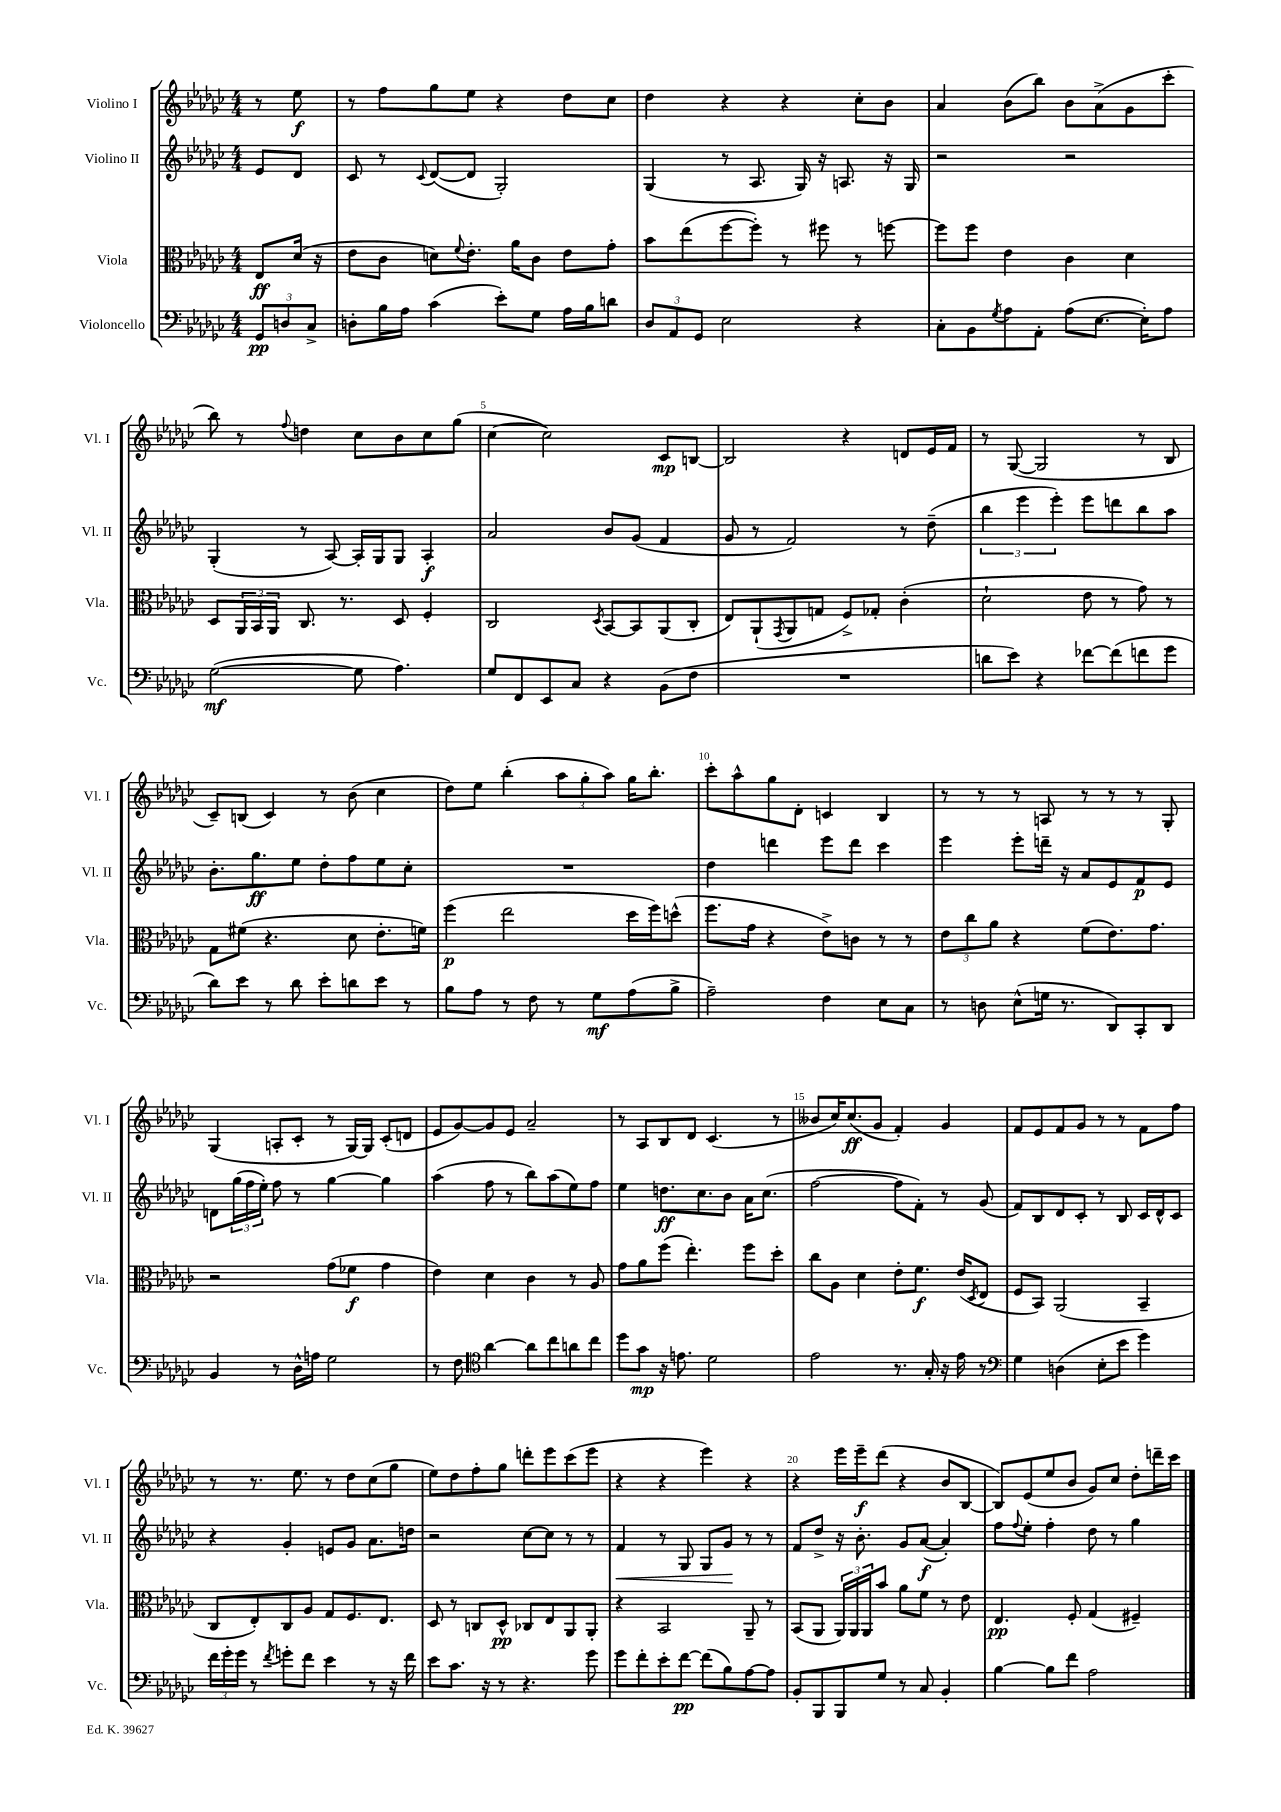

**kern	**dynam	**kern	**dynam	**kern	**dynam	**kern	**dynam
*part4	*part4	*part3	*part3	*part2	*part2	*part1	*part1
*staff4	*staff4	*staff3	*staff3	*staff2	*staff2	*staff1	*staff1
*I"Violoncello	*	*I"Viola	*	*I"Violino II	*	*I"Violino I	*
*I'Vc.	*	*I'Vla.	*	*I'Vl. II	*	*I'Vl. I	*
*clefF4	*	*clefC3	*	*clefG2	*	*clefG2	*
*k[b-e-a-d-g-c-]	*	*k[b-e-a-d-g-c-]	*	*k[b-e-a-d-g-c-]	*	*k[b-e-a-d-g-c-]	*
*M4/4	*	*M4/4	*	*M4/4	*	*M4/4	*
=	=	=	=	=	=	=	=
12GG-/L	pp	8E-/L	ff	8e-/L	.	8r	.
12Dn/	.	.	.	.	.	.	.
.	.	(16d-/Jk	.	8d-/J	.	8ee-\	f
12C-^/J	.	.	.	.	.	.	.
.	.	16r	.	.	.	.	.
=1	=1	=1	=1	=1	=1	=1	=1
8Dn'\L	.	8e-\L	.	8c-/	.	8r	.
16B-\L	.	8c-\J	.	8r	.	8ff\L	.
16A-\JJ	.	.	.	.	.	.	.
.	.	.	.	8qqc-/	.	.	.
(4c-\	.	8dn\L)	.	([8d-/L	.	8gg-\	.
.	.	8qqf/	.	.	.	.	.
.	.	8.e-'\J	.	8d-/J]	.	8ee-\J	.
8e-'\L)	.	.	.	2G-'/)	.	4r	.
.	.	16a-\KL	.	.	.	.	.
8G-\J	.	8c-\J	.	.	.	.	.
16A-\LL	.	8e-\L	.	.	.	8dd-\L	.
16B-\J	.	.	.	.	.	.	.
8dn\J	.	8g-'\J	.	.	.	8cc-\J	.
=2	=2	=2	=2	=2	=2	=2	=2
12D-/L	.	8b-\L	.	(4G-/	.	4dd-\	.
12AA-/	.	.	.	.	.	.	.
.	.	(8ee-\	.	.	.	.	.
12GG-/J	.	.	.	.	.	.	.
2E-\	.	[8ff\	.	8r	.	4r	.
.	.	8ff'\J])	.	8.A-/	.	.	.
.	.	8r	.	.	.	4r	.
.	.	.	.	16G-/)	.	.	.
.	.	8ff#X\	.	16r	.	.	.
.	.	.	.	8.An/	.	.	.
4r	.	8r	.	.	.	8cc-'\L	.
.	.	[8ffn\	.	16r	.	8b-\J	.
.	.	.	.	16G-/	.	.	.
=3	=3	=3	=3	=3	=3	=3	=3
8C-'\L	.	8ff\L]	.	2r	.	4a-/	.
8BB-\	.	8ff\J	.	.	.	.	.
8qG-/	.	.	.	.	.	.	.
8A-\	.	4e-\	.	.	.	(8b-\L	.
8AA-'\J	.	.	.	.	.	8bb-\J)	.
(8A-\L	.	4c-\	.	2r	.	8b-\L	.
[8.E-\J	.	.	.	.	.	(8a-^\	.
.	.	4d-\	.	.	.	8g-\	.
16E-'\KL])	.	.	.	.	.	.	.
8A-\J	.	.	.	.	.	8ccc-'\J	.
!!LO:LB:g=z
=4	=4	=4	=4	=4	=4	=4	=4
([2G-\	mf	8D-/L	.	(4G-'/	.	8bb-\)	.
.	.	24AA-/L	.	.	.	8r	.
.	.	24BB-/	.	.	.	.	.
.	.	24AA-/JJ	.	.	.	.	.
.	.	.	.	.	.	8qqff/	.
.	.	8.C-/	.	8r	.	4ddn\	.
.	.	.	.	[8A-/)	.	.	.
.	.	8.r	.	.	.	.	.
8G-\]	.	.	.	16A-'/LL]	.	8cc-\L	.
.	.	.	.	16G-/J	.	.	.
4.A-\)	.	8D-/	.	8G-/J	.	8b-\	.
.	.	4F'/	.	4A-'/	f	8cc-\	.
.	.	.	.	.	.	(8gg-\J	.
=5	=5	=5	=5	=5	=5	=5	=5
8G-/L	.	2C-/	.	2a-/	.	[4cc-\	.
8FF/	.	.	.	.	.	.	.
8EE-/	.	.	.	.	.	2cc-\])	.
8C-/J	.	.	.	.	.	.	.
.	.	8qD-/	.	.	.	.	.
4r	.	[8BB-/L	.	8b-/L	.	.	.
.	.	8BB-/]	.	(8g-/J	.	.	.
(8BB-\L	.	(8AA-/	.	4f/	.	8c-/L	mp
8F\J	.	8C-'/J	.	.	.	[8Bn/J	.
=6	=6	=6	=6	=6	=6	=6	=6
1r	.	8E-/L)	.	8g-/	.	2B/]	.
.	.	(8AA-`/	.	8r	.	.	.
.	.	8qGG-/	.	.	.	.	.
.	.	8AA-/	.	2f/)	.	.	.
.	.	8Gn/J	.	.	.	.	.
.	.	8F^/L)	.	.	.	4r	.
.	.	8G-X'/J	.	.	.	.	.
.	.	(4c-'\	.	8r	.	8dn/L	.
.	.	.	.	(8dd-~\	.	16e-/L	.
.	.	.	.	.	.	16f/JJ	.
=7	=7	=7	=7	=7	=7	=7	=7
8dn\L	.	2d-`\	.	6bb-\	.	8r	.
8e-\J)	.	.	.	.	.	([8G-/	.
.	.	.	.	6eee-\	.	.	.
4r	.	.	.	.	.	2G-/]	.
.	.	.	.	6eee-'\)	.	.	.
[8f-X\L	.	8e-\	.	8eee-\L	.	.	.
(8f-\]	.	8r	.	8dddn\	.	.	.
8fn\	.	8g-\)	.	8bb-\	.	8r	.
8g-\J	.	8r	.	8aa-\J	.	8B-/	.
!!LO:LB:g=z
=8	=8	=8	=8	=8	=8	=8	=8
8d-\L)	.	8G-\L	.	8.b-'\L	.	8c-~/L)	.
8e-\J	.	(8f#X\J	.	.	.	(8Bn/J	.
.	.	.	.	8.gg-\	ff	.	.
8r	.	4.r	.	.	.	4c-/)	.
8d-\	.	.	.	8ee-\J	.	.	.
8e-'\L	.	.	.	8dd-'\L	.	8r	.
8dn\	.	8d-\	.	8ff\	.	(8b-\	.
8e-\J	.	8.e-'\L	.	8ee-\	.	4cc-\	.
8r	.	.	.	8cc-'\J	.	.	.
.	.	16fn\Jk)	.	.	.	.	.
=9	=9	=9	=9	=9	=9	=9	=9
8B-\L	.	(4ff\	p	1r	.	8dd-\L)	.
8A-\J	.	.	.	.	.	8ee-\J	.
8r	.	2ee-\	.	.	.	(4bb-'\	.
8F\	.	.	.	.	.	.	.
8r	.	.	.	.	.	12aa-\L	.
.	.	.	.	.	.	12gg-'\	.
8G-\L	mf	.	.	.	.	.	.
.	.	.	.	.	.	12aa-\J)	.
(8A-\	.	16dd-\LL	.	.	.	16gg-\KL	.
.	.	16ff\J)	.	.	.	8.bb-'\J	.
8B-^\J	.	(8ddn^^\J	.	.	.	.	.
=10	=10	=10	=10	=10	=10	=10	=10
2A-~\)	.	8.ff\L	.	4dd-\	.	8ccc-'\L	.
.	.	.	.	.	.	8aa-^^\	.
.	.	16g-\Jk	.	.	.	.	.
.	.	4r	.	4dddn\	.	8gg-\	.
.	.	.	.	.	.	8d-'\J	.
4F\	.	8e-^\L)	.	8eee-\L	.	4cn/	.
.	.	8cn\J	.	8ddd\J	.	.	.
8E-\L	.	8r	.	4ccc-\	.	4B-/	.
8C-\J	.	8r	.	.	.	.	.
=11	=11	=11	=11	=11	=11	=11	=11
8r	.	12e-\L	.	4eee-\	.	8r	.
.	.	12cc-\	.	.	.	.	.
8Dn\	.	.	.	.	.	8r	.
.	.	12a-\J	.	.	.	.	.
(8E-^^\L	.	4r	.	8eee-'\L	.	8r	.
16Gn\Jk	.	.	.	16dddn~\Jk	.	8An/	.
8.r	.	.	.	16r	.	.	.
.	.	(8f\L	.	8a-/L	.	8r	.
8DD-/L)	.	8.e-\)	.	8e-/	.	8r	.
8CC-'/	.	.	.	8f/	p	8r	.
.	.	8.g-\J	.	.	.	.	.
8DD-/J	.	.	.	8e-/J	.	8G-'/	.
!!LO:LB:g=z
=12	=12	=12	=12	=12	=12	=12	=12
4BB-/	.	2r	.	8dn\L	.	(4G-/	.
.	.	.	.	(24gg-\L	.	.	.
.	.	.	.	24ff\	.	.	.
.	.	.	.	24ee-'\JJ)	.	.	.
8r	.	.	.	8ff\	.	8An'/L	.
16D-^^\LL	.	.	.	8r	.	8c-'/J	.
16An\JJ	.	.	.	.	.	.	.
2G-\	.	(8g-\L	.	[4gg-\	.	8r	.
.	.	8f-X\J	f	.	.	[16G-/LL)	.
.	.	.	.	.	.	16G-/JJ]	.
.	.	4g-\	.	4gg-\]	.	(8c-'/L	.
.	.	.	.	.	.	8dn/J	.
=13	=13	=13	=13	=13	=13	=13	=13
8r	.	4e-\)	.	(4aa-\	.	8e-/L	.
8F\	.	.	.	.	.	[8g-/)	.
*clefC4	*	*	*	*	*	*	*
[4a-\	.	4d-\	.	8ff\	.	8g-/]	.
.	.	.	.	8r	.	8e-/J	.
8a-\L]	.	4c-\	.	8bb-\L)	.	2a-~/	.
8cc-\	.	.	.	(8aa-\	.	.	.
8an\	.	8r	.	8ee-\)	.	.	.
8cc-\J	.	8A-/	.	8ff\J	.	.	.
=14	=14	=14	=14	=14	=14	=14	=14
8dd-\L	.	8g-\L	.	4ee-\	.	8r	.
8g-\J	mp	8a-\	.	.	.	8A-/L	.
16r	.	(8ff\J	.	8.ddn\L	ff	8B-/	.
8.en\	.	.	.	.	.	.	.
.	.	4.ee-'\)	.	.	.	8d-/J	.
.	.	.	.	8.cc-\	.	.	.
2d-\	.	.	.	.	.	(4.c-/	.
.	.	.	.	8b-\J	.	.	.
.	.	8ff\L	.	16a-\KL	.	.	.
.	.	.	.	(8.cc-\J	.	.	.
.	.	8dd-'\J	.	.	.	8r	.
=15	=15	=15	=15	=15	=15	=15	=15
2e-\	.	8cc-\L	.	[2ff\	.	8b--X/L	.
.	.	8A-\J	.	.	.	16cc-/K)	.
.	.	.	.	.	.	(8.cc-/	ff
.	.	4d-\	.	.	.	.	.
.	.	.	.	.	.	8g-/J	.
8.r	.	8e-'\L	.	8ff\L]	.	4f'/)	.
.	.	8.f\J	f	8f'\J)	.	.	.
16G-'/	.	.	.	.	.	.	.
16r	.	.	.	8r	.	4g-/	.
16e-\	.	(16e-/KL	.	.	.	.	.
.	.	8qD-/	.	.	.	.	.
8r	.	8E-/J	.	(8g-/	.	.	.
=16	=16	=16	=16	=16	=16	=16	=16
*clefF4	*	*	*	*	*	*	*
4G-\	.	8F/L	.	8f/L)	.	8f/L	.
.	.	8BB-/J)	.	8B-/	.	8e-/	.
(4Dn\	.	(2AA-/	.	8d-/	.	8f/	.
.	.	.	.	8c-'/J	.	8g-/J	.
8E-'\L	.	.	.	8r	.	8r	.
8e-\J	.	.	.	8B-/	.	8r	.
4g-\)	.	4BB-~/	.	16c-/LL	.	8f\L	.
.	.	.	.	16d-^^/J	.	.	.
.	.	.	.	8c-/J	.	8ff\J	.
!!LO:LB:g=z
=17	=17	=17	=17	=17	=17	=17	=17
24f\LL	.	8C-/L	.	4r	.	8r	.
24g-'\	.	.	.	.	.	.	.
24g-\JJ	.	.	.	.	.	.	.
8r	.	8E-'/)	.	.	.	8.r	.
8qf/	.	.	.	.	.	.	.
8gn'\L	.	8C-/	.	4g-'/	.	.	.
.	.	.	.	.	.	8.ee-\	.
8f\J	.	8A-/J	.	.	.	.	.
4e-\	.	8G-/L	.	8en/L	.	8r	.
.	.	8.F/	.	8g-/J	.	8dd-\L	.
8r	.	.	.	8.a-\L	.	(8cc-\	.
.	.	8.E-/J	.	.	.	.	.
16r	.	.	.	.	.	8gg-\J	.
16f\	.	.	.	16ddn\Jk	.	.	.
=18	=18	=18	=18	=18	=18	=18	=18
8e-\L	.	8D-/	.	2r	.	8ee-\L)	.
8.c-\J	.	8r	.	.	.	8dd-\	.
.	.	8Cn/L	.	.	.	8ff'\	.
16r	.	.	.	.	.	.	.
8r	.	8D-^^/J	pp	.	.	8gg-\J	.
4.r	.	8C-X/L	.	[8cc-\L	.	8dddn'\L	.
.	.	8E-/	.	8cc-\J]	.	8eee-\	.
.	.	8AA-/	.	8r	.	(8ccc-\	.
8g-\	.	8AA-'/J	.	8r	.	8eee-\J	.
=19	=19	=19	=19	=19	=19	=19	=19
!	!	!	!	!	!LO:HP:b	!	!
8g-\L	.	4r	.	4f/	<	4r	.
8f'\	.	.	.	.	.	.	.
8e-'\	.	2BB-/	.	8r	.	4r	.
[8f\J	pp	.	.	8G-/	.	.	.
(8f\L]	.	.	.	8G-/L	.	4eee-\)	.
8B-\)	.	.	.	8g-/J	.	.	.
[8A-\	.	8AA-~/	.	8r	[	4r	.
8A-\J]	.	8r	.	8r	.	.	.
=20	=20	=20	=20	=20	=20	=20	=20
8BB-'/L	.	(8BB-/L	.	8f/L	.	4r	.
8BBB-/	.	8AA-/J	.	8dd-^/J	.	.	.
8BBB-/	.	24AA-/LL)	.	16r	.	16eee-\LL	.
.	.	24AA-/	.	.	.	.	.
.	.	.	.	8.b-'\	.	16eee-~\J	f
.	.	24AA-/J	.	.	.	.	.
8G-/J	.	8b-/J	.	.	.	(8ddd-\J	.
8r	.	8a-\L	.	8g-/L	.	4r	.
8C-/	.	8f\J	.	([8a-/J	f	.	.
4BB-'/	.	8r	.	4a-'/])	.	8b-/L	.
.	.	8e-\	.	.	.	[8B-/J	.
=21	=21	=21	=21	=21	=21	=21	=21
[4B-\	.	4.E-/	pp	8ff\L	.	8B-/L])	.
.	.	.	.	8qqff/	.	.	.
.	.	.	.	8ee-'\J	.	(8e-/	.
8B-\L]	.	.	.	4ff'\	.	8ee-/	.
8f\J	.	8F'/	.	.	.	8b-/J	.
2A-\	.	(4G-/	.	8dd-\	.	8g-/L)	.
.	.	.	.	8r	.	8cc-/J	.
.	.	4F#X~/)	.	4gg-\	.	8dd-'\L	.
.	.	.	.	.	.	16dddn~\L	.
.	.	.	.	.	.	16ccc-\JJ	.
==	==	==	==	==	==	==	==
*-	*-	*-	*-	*-	*-	*-	*-
